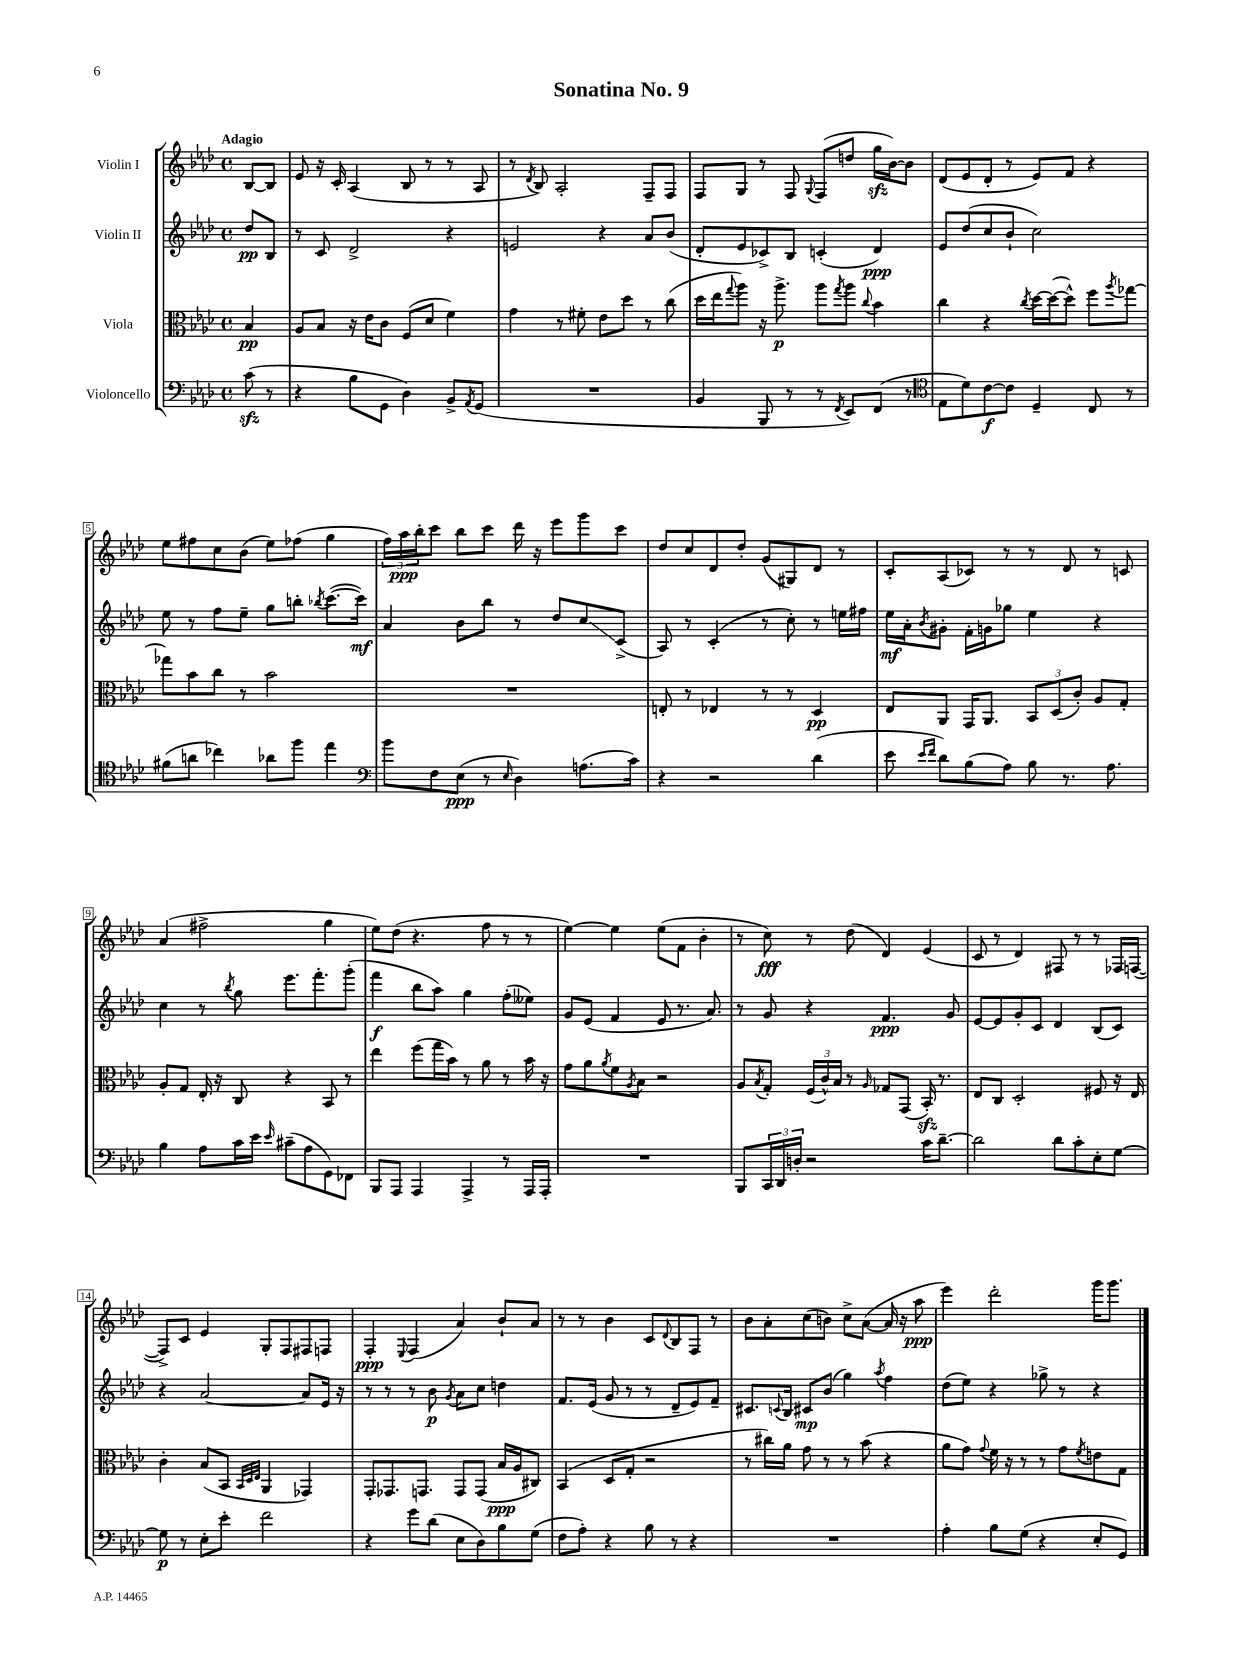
\header { title = "Sonatina No. 9" }
<<
\new StaffGroup <<
\new Staff = "s0" \with { instrumentName = "Violin I" } {
    \clef treble \key aes \major \defaultTimeSignature \time 4/4 \partial 4 \tempo "Adagio"
    bes8~ bes8 |
    ees'8 r16 c'16-. aes4( bes8 r8 r8 aes8 |
    r8 \acciaccatura { des'8 } bes8) aes2-. f8-- f8 |
    f8 g8 r8 f8 \appoggiatura { g8 } f8( d''8 g''16\sfz bes'16~) bes'8 |
    des'8( ees'8 des'8-. r8 ees'8) f'8 r4 |
    ees''8 fis''8 c''8 bes'8( ees''8) fes''8( g''4 |
    \tuplet 3/2 { f''16) aes''16\ppp bes''16-. } c'''8 bes''8 c'''8 des'''16 r16 ees'''8 g'''8 c'''8 |
    des''8 c''8 des'8 des''8-. g'8( gis8) des'8 r8 |
    c'8-. aes8( ces'8) r8 r8 des'8 r8 c'8 |
    aes'4( fis''2-> g''4 |
    ees''8) des''8( r4. f''8 r8 r8 |
    ees''4~) ees''4 ees''8( f'8 bes'4-. |
    r8 c''8\fff) r8 des''8( des'4) ees'4( |
    c'8 r8 des'4) fis8 r8 r8 fes16 f16~( |
    f8->) c'8 ees'4 g8-. f8 fis8 f8 |
    f4-.\ppp \appoggiatura { ees8 } f4( aes'4) bes'8-! aes'8 |
    r8 r8 bes'4 c'8 \appoggiatura { des'8 } bes8 f8 r8 |
    bes'8 aes'8-. c''8( b'8) c''8-> aes'8~( aes'16 r16 aes''8\ppp |
    ees'''4) des'''2-. g'''16 g'''8. \bar "|." |
}
\new Staff = "s1" \with { instrumentName = "Violin II" } {
    \clef treble \key aes \major \defaultTimeSignature \time 4/4 \partial 4
    des''8\pp bes8 |
    r8 c'8 des'2-> r4 |
    e'2 r4 aes'8 bes'8( |
    des'8-. ees'8 ces'8->) bes8 c'4-.( des'4\ppp) |
    ees'8 des''8( c''8 bes'8-! c''2) |
    ees''8 r8 f''8 ees''8-- g''8 b''8-. \acciaccatura { bes''8 } c'''8.~( c'''16\mf) |
    aes'4 bes'8 bes''8 r8 des''8 c''8\glissando c'8->( |
    aes8) r8 c'4-.( r8 c''8-.) r8 e''16 fis''16 |
    ees''16\mf aes'16-. \acciaccatura { bes'8 } gis'8-. f'16-. g'16 ges''8 ees''4 r4 |
    c''4 r8 \acciaccatura { bes''8 } g''8 ees'''8. f'''8.-. g'''8-.( |
    f'''4\f bes''8 aes''8) g''4 f''8-.( eeses''8) |
    g'8 ees'8( f'4 ees'8 r8. aes'8.) |
    r8 g'8 r4 f'4.\ppp g'8 |
    ees'8~ ees'8 g'8-. c'8 des'4 bes8( c'8) |
    r4 aes'2~ aes'8 ees'16 r16 |
    r8 r8 r8 bes'8\p \acciaccatura { g'8 } aes'8 c''8 d''4 |
    f'8. ees'16( g'8 r8 r8 des'8-- ees'8) f'8-- |
    cis'8. \appoggiatura { c'8 } bes16 cis'8\mp bes'8( g''4) \acciaccatura { aes''8 } f''4 |
    des''8( ees''8) r4 ges''8-> r8 r4 \bar "|." |
}
\new Staff = "s2" \with { instrumentName = "Viola" } {
    \clef alto \key aes \major \defaultTimeSignature \time 4/4 \partial 4
    bes4\pp |
    aes8 bes8 r16 ees'16 c'8 f8( des'8 f'4) |
    g'4 r8 fis'8-. ees'8 des''8 r8 c''8( |
    des''16 ees''16 \appoggiatura { g''8 } aes''8) r16 aes''8.->\p aes''8 \acciaccatura { g''8 } aes''8 \appoggiatura { c''8 } bes'4 |
    c''4 r4 \acciaccatura { c''8 } des''16~ des''16~( des''8-^) f''8 \acciaccatura { aes''8 } ges''8~ |
    ges''8 bes'8 c''8 r8 bes'2 |
    R1 |
    e8-. r8 ees4 r8 r8 des4\pp |
    ees8 aes,8 g,16 aes,8. \tuplet 3/2 { bes,8 des8( c'8-.) } aes8 g8-. |
    aes8-. g8 ees16-. r16 c8 r4 bes,8 r8 |
    ees''4 f''8( g''16 bes'16) r8 aes'8 r8 bes'16 r16 |
    g'8 aes'8 \acciaccatura { aes'8 } f'8 \acciaccatura { aes8 } bes8 r2 |
    aes8 \acciaccatura { bes8 } g8-. \tuplet 3/2 { f16( c'16-^) bes16 } r8 \grace { aes16 } ges8 g,8( bes,16-.\sfz) r8. |
    ees8 c8 des2-. fis8 r16 ees16 |
    c'4-. bes8( bes,8 \grace { bes,32 des32 ees32 } aes,4 ges,4) |
    g,8-. ges,8. g,8. g,8 g,8( bes16\ppp aes16 cis8) |
    bes,4( des8 g8-. r2 |
    r8 cis''16) aes'16 g'8 r8 r8 bes'8( r4 |
    aes'8 g'8) \appoggiatura { g'8 } f'16 r16 r8 r8 g'8 \acciaccatura { f'8 } e'8 g8 \bar "|." |
}
\new Staff = "s3" \with { instrumentName = "Violoncello" } {
    \clef bass \key aes \major \defaultTimeSignature \time 4/4 \partial 4
    c'8\sfz( r8 |
    r4 bes8 g,8 des4) bes,8-> \acciaccatura { aes,8 } g,8( |
    R1 |
    bes,4 bes,,8 r8 r8 \acciaccatura { f,8 } ees,8) f,8( r8 |
    \clef tenor ees8 des'8) c'8~\f c'8 des4-- c8 r8 |
    fis'8( a'8 ces''4) aes'8 f''8 ees''4 |
    \clef bass bes'8 f8 ees8\ppp( r8 \grace { ees16 } des4) a8.( c'16) |
    r4 r2 des'4( |
    ees'8 \grace { ees'16 f'16 } des'8) bes8( aes8) bes8 r8. aes8. |
    bes4 aes8 c'16 ees'16 \grace { ees'16 } cis'8--( aes8 g,8) fes,8 |
    bes,,8 aes,,8 aes,,4 aes,,4-> r8 aes,,16 aes,,16-. |
    R1 |
    bes,,8 \tuplet 3/2 { c,16 des,16 d16-. } r2 c'16 des'8.~-- |
    des'2 des'8 c'8-. ees8-. g8~ |
    g8\p r8 ees8-. ees'8-. f'2 |
    r4 g'8 des'8( ees8 des8) bes8 g8( |
    f8 aes8-.) r4 bes8 r8 r4 |
    R1 |
    aes4-. bes8 g8( r4 ees8-. g,8) \bar "|." |
}
>>
>>
\layout { \context { \Score \override BarNumber.stencil = #(make-stencil-boxer 0.1 0.3 ly:text-interface::print) } }
